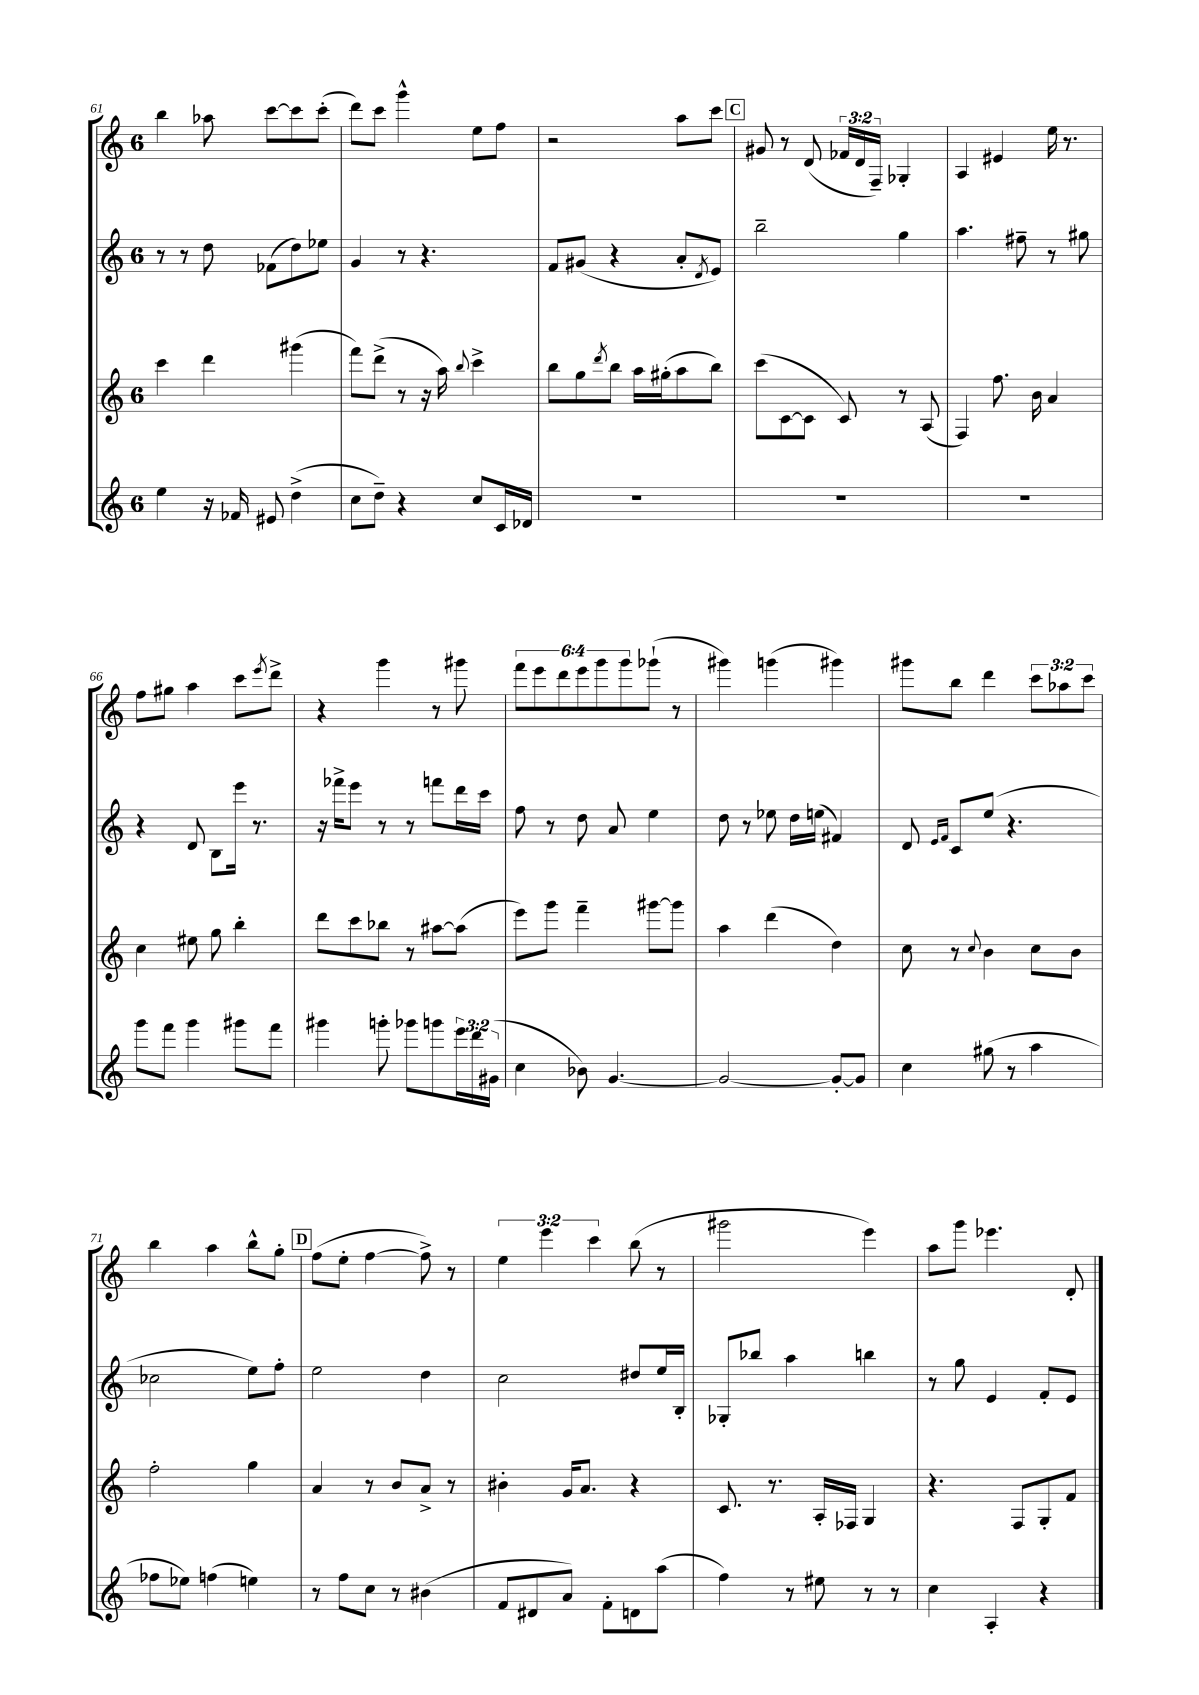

**kern	**kern	**kern	**kern
*staff4	*staff3	*staff2	*staff1
*clefG2	*clefG2	*clefG2	*clefG2
*k[]	*k[]	*k[]	*k[]
*M6/8	*M6/8	*M6/8	*M6/8
4ee	4ccc	8r	4bb
.	.	8r	.
16r	4ddd	8dd	8aa-
16f-	.	.	.
8e#	.	(8f-	[8ccc
(4dd^	(4ggg#	8dd)	8ccc]
.	.	8ee-	(8ccc'
=	=	=	=
8cc	8fff)	4g	8ddd)
8dd~)	(8ddd^	.	8ccc
4r	8r	8r	4ggg^^
.	16r	4.r	.
.	16aa)	.	.
.	8qqbb	.	.
8cc	4ccc^	.	8ee
16c	.	.	8ff
16d-	.	.	.
=	=	=	=
2.r	8bb	8f	2r
.	8gg	(8g#	.
.	8qddd	.	.
.	8bb	4r	.
.	16aa	.	.
.	(16gg#'	.	.
.	8aa	8a'	8aa
.	.	8qd	.
.	8bb)	8e)	8ccc
=	=	=	=
2.r	(8ccc	2bb~	8g#
.	[8c	.	8r
.	8c]	.	(8d
.	8c)	.	24f-
.	.	.	24d
.	.	.	24F~)
.	8r	4gg	4G-'
.	(8A	.	.
=	=	=	=
2.r	4F)	4.aa	4A
.	8.ff	.	4e#
.	.	8ff#~	.
.	16b	.	.
.	4a	8r	16ee
.	.	.	8.r
.	.	8gg#	.
=	=	=	=
8ggg	4cc	4r	8ff
8fff	.	.	8gg#
4ggg	8ee#	8d	4aa
.	8gg	8B	.
8ggg#	4bb'	16eee	8ccc
.	.	8.r	.
.	.	.	8qeee
8fff	.	.	8ddd^
=	=	=	=
4ggg#	8ddd	16r	4r
.	.	16fff-^	.
.	8ccc	8eee	.
8ggg'	8bb-	8r	4ggg
8ggg-	8r	8r	.
8ggg	[8aa#	8fff	8r
24eee	(8aa#]	16ddd	8ggg#
24ddd	.	.	.
.	.	16ccc	.
(24g#	.	.	.
=	=	=	=
4cc	8eee)	8ff	12fff
.	.	.	12eee
.	8ggg	8r	.
.	.	.	12ddd
8b-)	4fff~	8dd	12eee
.	.	.	12ggg
[4.g	.	8a	.
.	.	.	12ggg
.	[8ggg#	4ee	(8ggg-`
.	8ggg#]	.	8r
=	=	=	=
2g_	4aa	8dd	4ggg#)
.	.	8r	.
.	(4ddd	8ee-	(4ggg
.	.	16dd	.
.	.	(16ee	.
8g'_	4dd)	4f#)	4ggg#)
8g]	.	.	.
=	=	=	=
4cc	8cc	8d	8ggg#
.	.	16qqe	.
.	.	16qqf	.
.	8r	8c	8bb
.	8qqcc	.	.
(8gg#	4b	(8ee	4ddd
8r	.	4.r	.
4aa	8cc	.	12ccc
.	.	.	12aa-
.	8b	.	.
.	.	.	12ccc
=	=	=	=
8ff-	2ff'	2cc-	4bb
8ee-)	.	.	.
(4ff	.	.	4aa
4ee)	4gg	8ee)	8bb^^
.	.	8ff'	8gg'
=	=	=	=
8r	4a	2ee	(8ff
8ff	.	.	8ee'
8cc	8r	.	[4ff
8r	8b	.	.
(4b#	8a^	4dd	8ff^])
.	8r	.	8r
=	=	=	=
8f	4b#'	2cc	6ee
8d#	.	.	.
.	.	.	6eee
8a)	16g	.	.
.	8.a	.	.
.	.	.	6ccc
8f'	.	.	.
8d	4r	8dd#	(8bb
(8aa	.	16ee	8r
.	.	16B'	.
=	=	=	=
4ff)	8.c	8G-'	2ggg#
.	.	8bb-	.
.	8.r	.	.
8r	.	4aa	.
8ee#	16A'	.	.
.	16F-	.	.
8r	4G	4bb	4eee)
8r	.	.	.
=	=	=	=
4cc	4.r	8r	8aa
.	.	8gg	8ggg
4A'	.	4e	4.eee-
.	8F	.	.
4r	8G'	8f'	.
.	8f	8e	8d'
==	==	==	==
*-	*-	*-	*-
